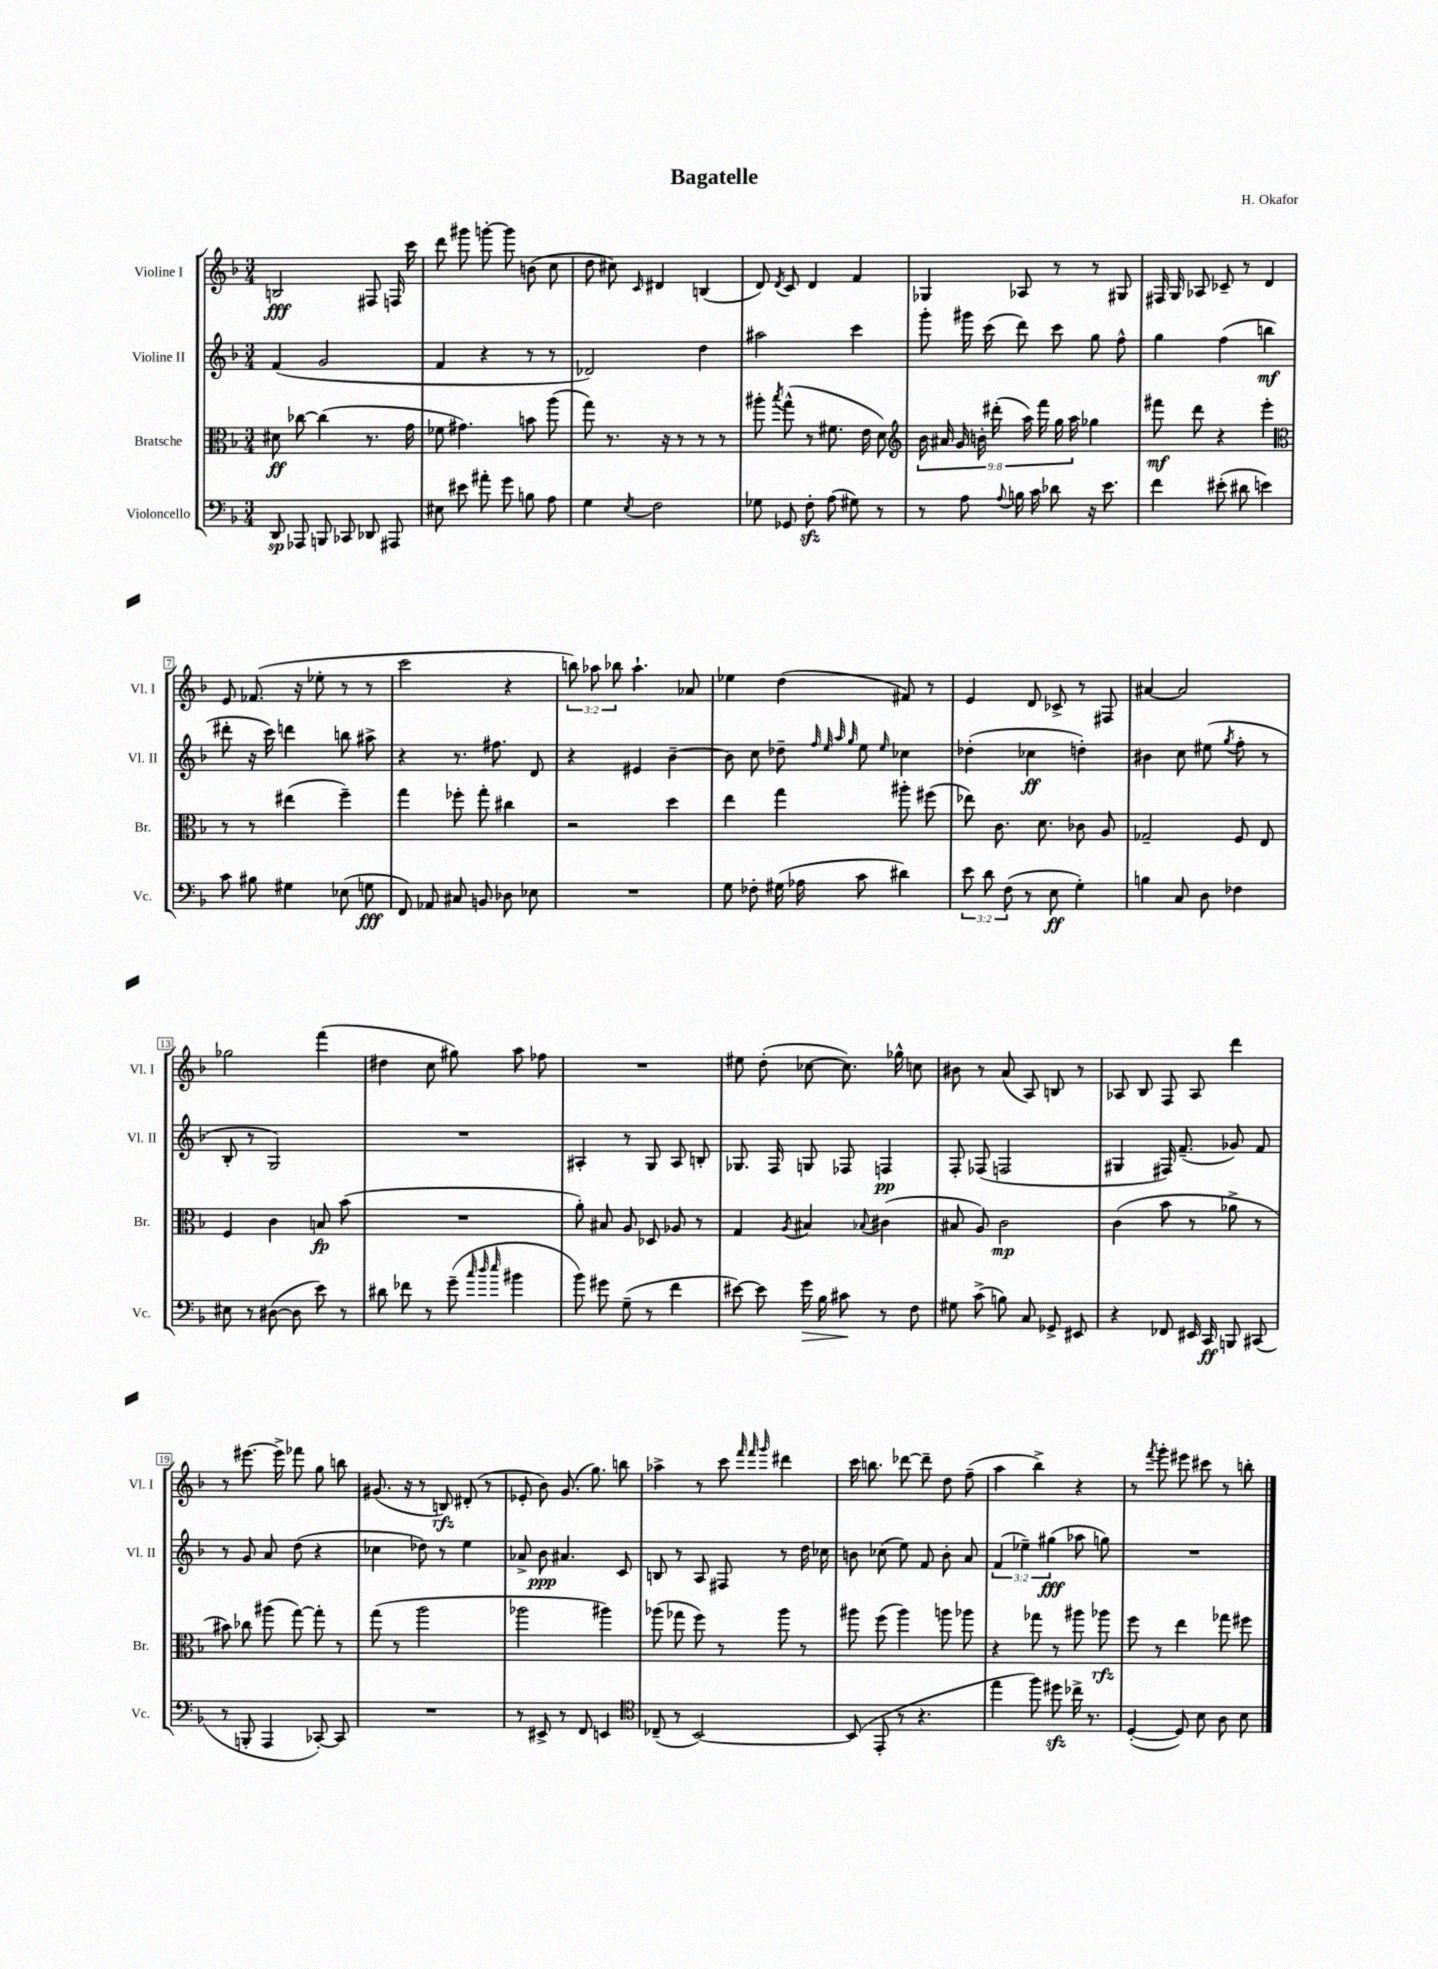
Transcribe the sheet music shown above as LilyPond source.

\header { title = "Bagatelle" composer = "H. Okafor" }
<<
\new StaffGroup <<
\new Staff = "s0" \with { instrumentName = "Violine I" shortInstrumentName = "Vl. I" } {
    \clef treble \key f \major \numericTimeSignature \time 3/4 \override Staff.TupletNumber.text = #tuplet-number::calc-fraction-text
    \autoBeamOff b2\fff fis8 f16 c'''16 |
    d'''8 gis'''8 g'''8~-. g'''8 b'8( c''8 |
    d''8 cis''8) \grace { c'16 } dis'4 b4( |
    d'8) \acciaccatura { d'8 } c'8 d'4 f'4 |
    ges4 aes8 r8 r8 gis8 |
    fis16 g16 aes8 ces'8-- r8 d'4 |
    e'8 fes'8.( r16 ees''8-. r8 r8 |
    c'''2 r4 |
    \tuplet 3/2 { b''8) aes''8 bes''8 } aes''4.-! aes'8 |
    ees''4 d''4( fis'8) r8 |
    e'4 d'8 ces'8-> r8 fis8 |
    ais'4~ ais'2 |
    ges''2 f'''4( |
    dis''4 c''8 gis''8) a''8 fes''8 |
    R2. |
    eis''8 d''8-.( ces''8~ ces''8.) ges''16-^ c''8 |
    bis'8 r8 a'8( a8) b8 r8 |
    aes8 bes8 f8 aes8 d'''4 |
    r8 eis'''8.~ eis'''16-> fes'''8 g''8 b''8 |
    gis'8.( r16 r8 b8\rfz) dis'8-.( r8 |
    ees'8-. bes'8) g'8.( g''8.) b''8 |
    aes''4-> r8 c'''8 \grace { f'''32 f'''32 g'''32 } dis'''4 |
    c'''16 b''8. des'''8~ des'''8-- d''8 f''8--( |
    a''4 bes''4->) r4 |
    r8 \acciaccatura { f'''8 } g'''8-. eis'''8 cis'''8 r8 b''8-. \bar "|." |
}
\new Staff = "s1" \with { instrumentName = "Violine II" shortInstrumentName = "Vl. II" } {
    \clef treble \key f \major \numericTimeSignature \time 3/4 \override Staff.TupletNumber.text = #tuplet-number::calc-fraction-text
    \autoBeamOff f'4( g'2 |
    f'4 r4 r8 r8 |
    des'2) d''4 |
    ais''2 c'''4 |
    g'''8-. gis'''16 c'''16( d'''8) c'''8 g''8 f''8-^ |
    g''4 f''4( b''4\mf |
    dis'''8-. r16 c'''16) d'''4 b''8 ais''8-> |
    r4 r8. fis''8. d'8 |
    r4 eis'4 bes'4~-- |
    bes'8 c''8 des''8-- \grace { f''32 e''32 a''32 g''32 } e''8 \grace { e''16 } ces''4 |
    des''4-.( ces''4\ff d''4-.) |
    bis'4 c''8 eis''8( \acciaccatura { g''8 } f''8-. r8 |
    bes8-. r8 g2) |
    R2. |
    ais4-. r8 g8 ais8 b8-. |
    ges8. f16 g8 fes8 f4\pp |
    f8-. fes8( f2 |
    gis4 fis16) f'8.--( ges'8) f'8 |
    r8 g'8 a'8 d''8( r4 |
    ces''4 des''8) r8 e''4 |
    aes'8-> bes'8\ppp ais'4. c'8 |
    b8 r8 a8 fis8 r8 d''16 ces''16 |
    b'8 ces''8( e''8) f'8 b'8-. a'8 |
    \tuplet 3/2 { f'4( ees''4--) gis''4\fff( } aes''8 g''8) |
    R2. \bar "|." |
}
\new Staff = "s2" \with { instrumentName = "Bratsche" shortInstrumentName = "Br." } {
    \clef alto \key f \major \numericTimeSignature \time 3/4 \override Staff.TupletNumber.text = #tuplet-number::calc-fraction-text
    \autoBeamOff dis'8\ff ces''8~ ces''4( r8. g'16 |
    fes'8 gis'4.) b'8 a''8( |
    g''8) r8. r16 r8 r8 r8 |
    ais''8-. \acciaccatura { bes''8 } g''8-^( r8 fis'8. e'16 d'8) |
    \clef treble \tuplet 9/8 { bes'16 ais'16 g'16 b'16-. dis'''16-.( a''16) f'''16 g''16 a''16 } ges''4 |
    fis'''8\mf d'''8 r4 e'''4-. |
    \clef alto r8 r8 eis''4( f''4--) |
    g''4 fes''8-. g''8-. cis''4 |
    r2 d''4 |
    e''4 g''4 ais''8-. fis''8( |
    ees''8) c'8. d'8. ces'8 a8 |
    ges2-- f8 e8 |
    f4 c'4 b8\fp bes'8( |
    R2. |
    a'8-.) bis8 a8 des8 aes8 r8 |
    g4 \acciaccatura { a8 } bis4 \appoggiatura { bes8 } cis'4( |
    bis8 a8) c'2\mp |
    c'4( bes'8 r8 aes'8-> r8 |
    bis'8) ces''8 ais''8( g''8~) g''8-. r8 |
    g''8( r8 a''2 |
    aes''2 ais''4) |
    aes''8( ges''8 f''8) r8 aes''8 r8 |
    ais''8 f''8( ais''4) a''8 aes''8 |
    r4 ges''8 r8 ais''8 aes''8\rfz |
    f''8 r8 e''4 ges''8 fis''8 \bar "|." |
}
\new Staff = "s3" \with { instrumentName = "Violoncello" shortInstrumentName = "Vc." } {
    \clef bass \key f \major \numericTimeSignature \time 3/4 \override Staff.TupletNumber.text = #tuplet-number::calc-fraction-text
    \autoBeamOff d,8\sp aes,,8 b,,8 ces,8 des,8 ais,,8 |
    eis8 eis'8 ais'8-. g'8 b8 a8 |
    g4 \acciaccatura { e8 } f2 |
    ges8 ges,8 f8-.\sfz a8( gis8) r8 |
    r8 a8 \appoggiatura { a8 } b16 c'16 des'8 r16 e'8. |
    f'4 eis'8-.( dis'8 e'4) |
    c'8 bis8 gis4 ees8( g8\fff |
    f,8) aes,8 cis8 b,8 des8 ees8 |
    R2. |
    g8 fes8-. gis16( aes16 c'8 dis'4) |
    \tuplet 3/2 { e'8 d'8 f8( } r8 e8\ff g4-.) |
    b4 c8 d8 fes4 |
    eis8 r8 dis8~( dis8 e'8) r8 |
    dis'8 fes'8 r8 g'8--( \grace { c''32 d''32 e''32 } bis'4 |
    bes'8) gis'8 g8--( r8 f'4 |
    eis'8~) eis'8 g'16\> bes16 cis'8\! r8 f8 |
    gis8 c'8->( b8) c8 ges,8-> eis,8 |
    r4 fes,8 eis,16 c,16\ff b,,8 cis,8( |
    r8 b,,8-. a,,4 ces,8~-.) ces,8 |
    R2. |
    r8 eis,8-> r8 f,8 e,4 |
    \clef tenor ces8--( r8 bes,2~) |
    bes,8( e,8-. r8 r4. |
    e''4 f''8) dis''8\sfz ces''16-> r8. |
    d4~-.( d8) bes8 a8 bes8 \bar "|." |
}
>>
>>
\layout { \context { \Score \override BarNumber.stencil = #(make-stencil-boxer 0.1 0.3 ly:text-interface::print) } }
